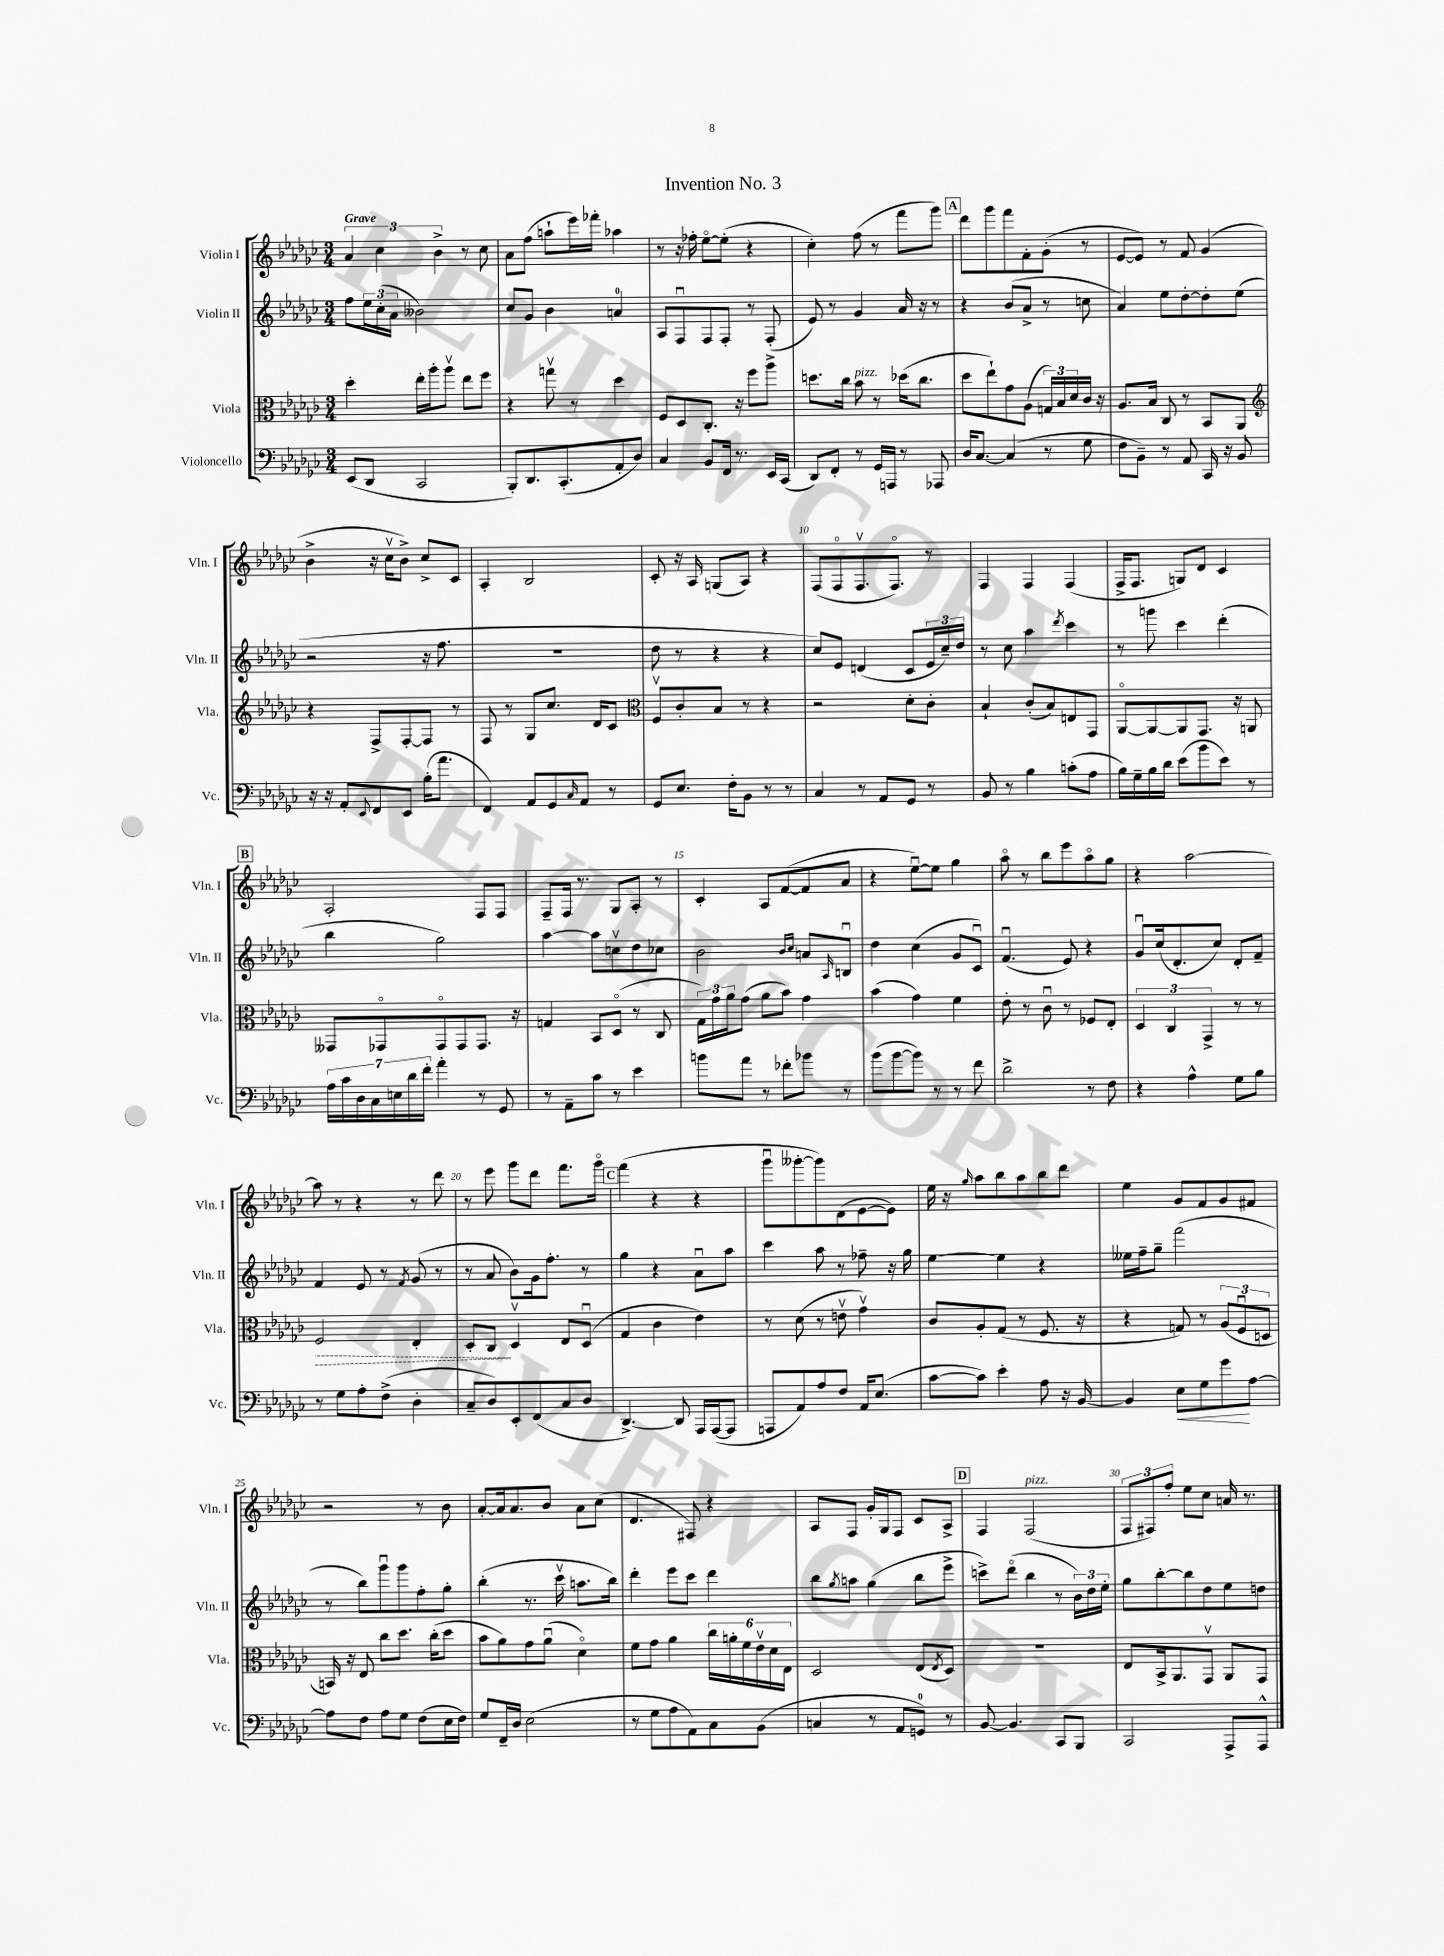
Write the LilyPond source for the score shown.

\header { title = "Invention No. 3" }
<<
\new StaffGroup <<
\new Staff = "s0" \with { instrumentName = "Violin I" shortInstrumentName = "Vln. I" } {
    \clef treble \key ges \major \numericTimeSignature \time 3/4 \tempo "Grave"
    \tuplet 3/2 { aes'4 ces''4 bes'4-> } r8 ces''8 |
    aes'8 f''8( a''8-! ees'''16) fes'''16-. aes''4 |
    r8 r16 fes''16-. ees''8~\flageolet ees''8-.( r4 |
    ces''4-.) f''8( r8 f'''8 ges'''8) |
    \mark \markup { \box "A" } des'''8 ges'''8 f'''8 f'8-. ges'8-.( r8 |
    ees'8~ ees'8) r8 f'8 ges'4( |
    bes'4-> r16 ces''16\upbow bes'8->) ces''8-> ces'8 |
    aes4-. bes2 |
    ces'8-. r16 aes16 g8( aes8) r4 |
    f8( f8\flageolet f8.\upbow f8.\flageolet) r8 |
    f4 f4 f4( |
    f16-> f8. g8) des'8 ces'4 |
    \mark \markup { \box "B" } aes2-. f8 f8 |
    f8-- f16 r8. ges8 aes8-. r8 |
    ces'4-. aes8 f'8~( f'8 aes'8 |
    r4 ees''8~\downbow) ees''8 ges''4 |
    aes''8\flageolet r8 bes''8 ees'''8 aes''8\flageolet ges''8 |
    r4 aes''2~ |
    aes''8 r8 r4 r8 des'''8 |
    r8 ees'''8 ges'''8 des'''8 f'''8. ges'''16\flageolet |
    \mark \markup { \box "C" } f'''4( r4 r4 |
    ges'''8\downbow geses'''8~-. geses'''8) des'8( ees'8~ ees'8) |
    ees''16 r16 \grace { ges''16 } aes''8 bes''8 aes''8 bes''8 des'''8 |
    ees''4 ges'8 f'8 ges'8 fis'8 |
    r2 r8 bes'8 |
    aes'8~-. aes'16 aes'8. bes'8 aes'8 ces''8( |
    des'4. fis8) r4 |
    aes8 f8 ges'16-. ges16 f8 ces'8 aes8-> |
    \mark \markup { \box "D" } f4 f2^\markup { \italic "pizz." }( |
    \tuplet 3/2 { f8 fis8) f''8-. } ees''8 ces''8 a'16 r8. \bar "|." |
}
\new Staff = "s1" \with { instrumentName = "Violin II" shortInstrumentName = "Vln. II" } {
    \clef treble \key ges \major \numericTimeSignature \time 3/4
    f''8 \tuplet 3/2 { ees''16 ces''16-.( aes'16 } beses'2) |
    ces''8 ges'8 bes'4 a'4-0 |
    aes8 f8\downbow f8 f8-. r8 f8-.( |
    ees'8) r8 ges'4 aes'16 r16 r8 |
    \mark \markup { \box "A" } r4 bes'8( aes'8-> r8 c''8 |
    aes'4) ees''8 des''8~-. des''8-. ees''8( |
    r2 r16 f''8. |
    R2. |
    des''8 r8 r4 r4 |
    ces''8) ees'8 d'4( ces'8 \tuplet 3/2 { ees'16 ces''16--) des''16 } |
    r8 ces''8 aes''4 \acciaccatura { des'''8 } ces'''4 |
    r8 g'''8 ces'''4 des'''4-.( |
    \mark \markup { \box "B" } bes''4 ges''2) |
    aes''4~ aes''8 c''8\upbow des''8 ces''8 |
    bes'2 \grace { bes'16 ces''16 } a'8 \grace { aes16 } b8\downbow |
    des''4 ces''4( ges'8 ces'8\downbow) |
    f'4.\downbow( ees'8) r4 |
    ges'8\downbow ces''16( des'8.-. ces''8) des'8-. f'8-- |
    f'4 ees'8 r8 \acciaccatura { f'8 } ges'8( r8 |
    r8 aes'8 bes'8) ges'16 f''8.-. r8 |
    \mark \markup { \box "C" } ges''4 r4 aes'8\downbow aes''8 |
    ces'''4 aes''8 r8 fes''8-- r16 ges''16 |
    ees''4~ ees''4 r4 |
    eeses''16 f''16-- ges''8-- f'''2( |
    r8 bes''8) ges'''8\downbow ges'''8 f''8-. ges''8-. |
    bes''4-.( r8. ces'''16\upbow a''8. bes''16) |
    des'''4-. ees'''8 ces'''8 des'''4 |
    bes''8 \acciaccatura { ges''8 } a''8 ges''4( bes''8 ees'''8-> |
    \mark \markup { \box "D" } c'''8->) des'''8\flageolet( bes''4 r8 \tuplet 3/2 { bes'16) des''16 ees''16-. } |
    ges''8 bes''8~-. bes''8 des''8 ees''8 d''8 \bar "|." |
}
\new Staff = "s2" \with { instrumentName = "Viola" shortInstrumentName = "Vla." } {
    \clef alto \key ges \major \numericTimeSignature \time 3/4
    des''4-. ees''16-. aes''16-. aes''8\upbow ees''8 f''8 |
    r4 g''8\upbow r8 des''4 |
    f8 des8 ces8.-. r16 f''8 aes''8-> |
    d''8. ces''16 bes'8^\markup { \italic "pizz." } r8 des''16( ces''8. |
    \mark \markup { \box "A" } des''8 ees''8-!) ges'8 aes8( \tuplet 3/2 { g16) bes16 des'16 } ces'16 r16 |
    aes8. bes16 ces8 r8 bes,8 aes,8 |
    \clef treble r4 f8-> f8~-. f8 r8 |
    f8 r8 ges8 ces''8. des'16 ces'8 |
    \clef alto f8\upbow ces'8-. bes8 r8 r4 |
    r2 des'8-. ces'8-. |
    bes4-! ces'8-.( bes8) e8 ges,8 |
    aes,8~\flageolet aes,8~ aes,8 ges,8. r16 a,8 |
    \mark \markup { \box "B" } geses,8 ges,8\flageolet ges,8\flageolet ges,8 ges,8. r16 |
    g4 bes,8 des8\flageolet( r8 ces8 |
    \tuplet 3/2 { ges16) ges'16 aes'16 } ges'8( aes'8 bes'8) ges'4 |
    bes'4( ges'4) f'4 |
    ees'8-. r8 ces'8\downbow r8 fes8 ees8-. |
    \tuplet 3/2 { des4 ces4 ges,4-> } r8 r8 |
    \once \override Hairpin.style = #'dashed-line f2\> ees4-. |
    des8-. ces8\! des4\upbow ees8 des8\downbow( |
    \mark \markup { \box "C" } ges4 ces'4 ees'4) |
    r8 des'8( r8 e'8\upbow ges'4\upbow) |
    ces'8 aes8-. ges8( r8 f8. r16 |
    r4 g8) r8 \tuplet 3/2 { aes8( f8\downbow d8 } |
    b,16) r16 ees8 ces''8 des''8. ces''16-.( des''8 |
    bes'8 aes'8) ges'8 aes'8\downbow( des'4\flageolet) |
    f'8 ges'8 aes'4 \tuplet 6/4 { ces''16 a'16-. f'16 ees'16\upbow des'16 ees16 } |
    des2 ees8( \acciaccatura { ees8 } des8) |
    \mark \markup { \box "D" } R2. |
    ees8 bes,16-> aes,8. ges,8\upbow aes,8 ges,8 \bar "|." |
}
\new Staff = "s3" \with { instrumentName = "Violoncello" shortInstrumentName = "Vc." } {
    \clef bass \key ges \major \numericTimeSignature \time 3/4
    ees,8( des,8 ces,2 |
    bes,,8-.) des,8. ces,8.-.( aes,8-. des8) |
    ces4 bes,8 f,16 r8. ees,16 ces,16( |
    des,8) f,8-. r8 ges,16 a,,16 r8 aes,,8 |
    \mark \markup { \box "A" } des16 ces8.~ ces4( r8 ges8 |
    f8 bes,8--) r8 aes,8 ces,16 r16 bes,8 |
    r16 r16 aes,8-. \appoggiatura { ees,8 } f,8 ees,8 bes16-.( aes'8. |
    f,4) aes,8 ges,8 \grace { ces16 } aes,8 r8 |
    ges,8 ees8. f16-. bes,8 r8 r8 |
    ces4 r8 aes,8 ges,8 r8 |
    bes,8 r8 bes4 c'8-.( aes8 |
    bes16) ges16-- bes16 des'16 ees'8( bes'8 ees'8) r8 |
    \mark \markup { \box "B" } \tuplet 7/4 { aes16 ces'16 des16 ces16 e16 des'16 f'16-. } aes'4-. r8 ges,8 |
    r8 aes,8-- ces'8 r8 ees'4 |
    b'8 aes'8 r8 fes'8-. bes'8 r8 |
    bes'8( bes'8~ bes'8) r8 r8 f'8 |
    des'2-> r8 f8 |
    r4 aes4-^ ges8 bes8 |
    r8 ges8 aes8-. f8->( des4-. |
    ces8-- des8) ees,8-. f,8( ces8 des8 |
    \mark \markup { \box "C" } des,4.~->) des,8 aes,,16 aes,,16~( aes,,8 |
    a,,8 aes,8) aes8 f8 aes,16 ees8.( |
    ces'8~ ces'8) ees'4-. aes8 r16 bes,16~ |
    bes,4 ees8\< ges8 ges'8\! aes8~ |
    aes8 f8 aes8 ges8 f8( ees16 f16) |
    ges8 f,16-- des16 ees2( |
    r8 ges8 aes8 aes,8) ces8 bes,8( |
    c4 r8 aes,8 g,8-0) r8 |
    \mark \markup { \box "D" } bes,8~ bes,4. ces,8 bes,,8 |
    ces,2 aes,,8-> aes,,8-^ \bar "|." |
}
>>
>>
\layout { \context { \Score \override BarNumber.break-visibility = ##(#f #t #t) barNumberVisibility = #(every-nth-bar-number-visible 5) } }
